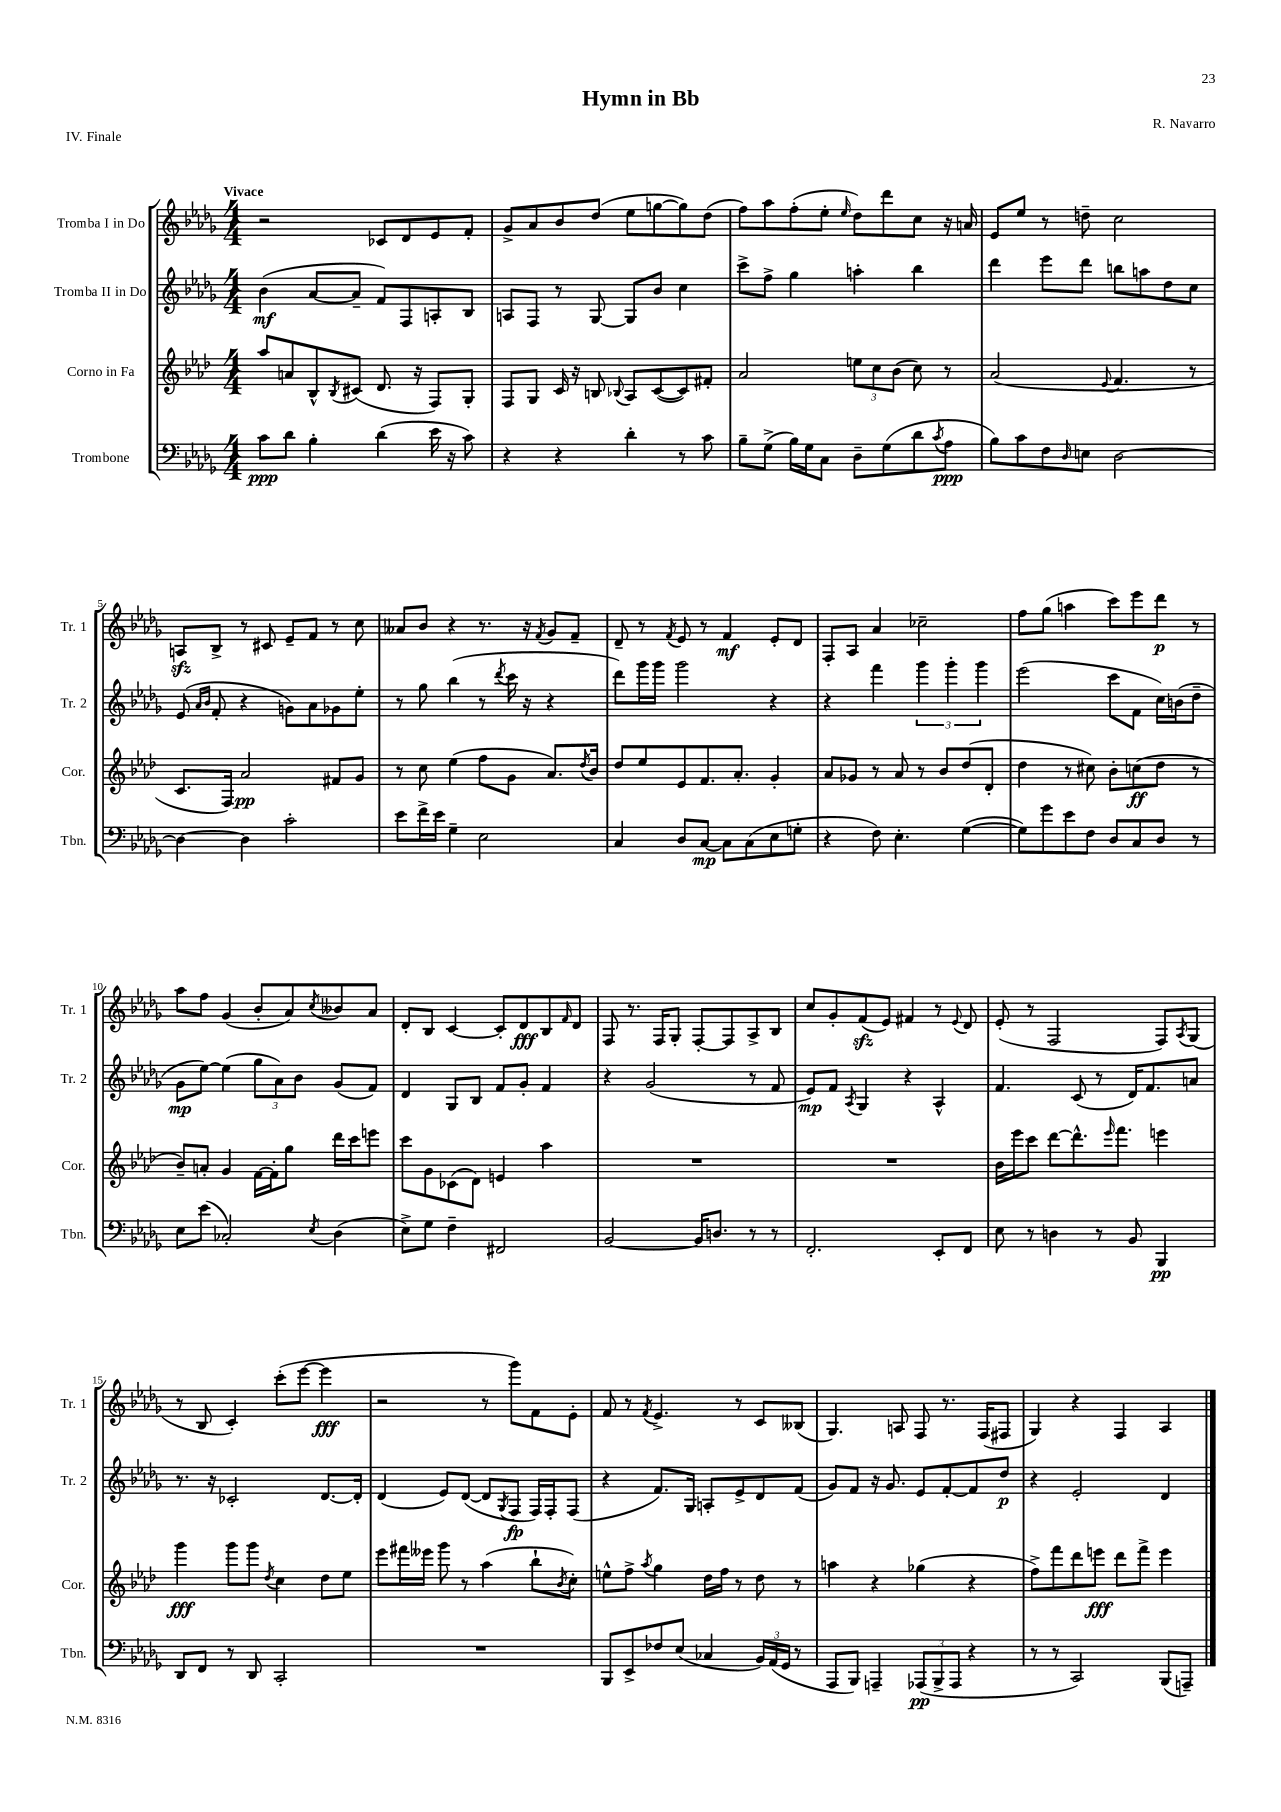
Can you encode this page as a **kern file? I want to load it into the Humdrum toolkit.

**kern	**dynam	**kern	**dynam	**kern	**dynam	**kern	**dynam
*part4	*part4	*part3	*part3	*part2	*part2	*part1	*part1
*staff4	*staff4	*staff3	*staff3	*staff2	*staff2	*staff1	*staff1
*I"Trombone	*	*I"Corno in Fa	*	*I"Tromba II in Do	*	*I"Tromba I in Do	*
*I'Tbn.	*	*I'Cor.	*	*I'Tr. 2	*	*I'Tr. 1	*
*clefF4	*	*clefG2	*	*clefG2	*	*clefG2	*
*k[b-e-a-d-g-]	*	*k[b-e-a-d-]	*	*k[b-e-a-d-g-]	*	*k[b-e-a-d-g-]	*
*M4/4	*	*M4/4	*	*M4/4	*	*M4/4	*
=1	=1	=1	=1	=1	=1	=1	=1
!	!	!	!	!	!	!LO:TX:a:B:t=Vivace	!
8c\L	ppp	8aa-/L	.	(4b-\	mf	2r	.
8d-\J	.	8an/	.	.	.	.	.
4B-'\	.	8B-^^/	.	[8a-/L	.	.	.
.	.	8qB-/	.	.	.	.	.
.	.	(8c#X/J	.	8a-~/J]	.	.	.
(4d-\	.	8.d-/	.	8f/L)	.	8c-X/L	.
.	.	.	.	8F/	.	8d-/	.
.	.	16r	.	.	.	.	.
16e-\	.	8F/L)	.	8An'/	.	8e-/	.
16r	.	.	.	.	.	.	.
8c\)	.	8G'/J	.	8B-/J	.	8f'/J	.
=2	=2	=2	=2	=2	=2	=2	=2
4r	.	8F/L	.	8An/L	.	8g-^/L	.
.	.	8G/J	.	8F/J	.	8a-/	.
4r	.	16c/	.	8r	.	8b-/	.
.	.	16r	.	.	.	.	.
.	.	8Bn/	.	[8G-/	.	(8dd-/J	.
.	.	8qqB-X/	.	.	.	.	.
4d-'\	.	8A-/L	.	8G-/L]	.	8ee-\L	.
.	.	([8c/	.	8b-/J	.	[8ggn\	.
8r	.	8c/])	.	4cc\	.	8gg\])	.
8c\	.	8f#X'/J	.	.	.	(8dd-\J	.
=3	=3	=3	=3	=3	=3	=3	=3
8B-~\L	.	2a-/	.	8ccc^\L	.	8ff\L)	.
(8G-^\J	.	.	.	8ff^\J	.	8aa-\	.
16B-\LL)	.	.	.	4gg-\	.	(8ff'\	.
16G-\J	.	.	.	.	.	.	.
8C\J	.	.	.	.	.	8ee-'\J	.
.	.	.	.	.	.	16qqee-/	.
8D-~\L	.	12een\L	.	4aan'\	.	8dd-\L)	.
.	.	12cc\	.	.	.	.	.
(8G-\	.	.	.	.	.	8ddd-\	.
.	.	(12b-\J	.	.	.	.	.
8d-\	.	8cc\)	.	4bb-\	.	8cc\J	.
8qc/	.	.	.	.	.	.	.
8A-\J	ppp	8r	.	.	.	16r	.
.	.	.	.	.	.	16an/	.
=4	=4	=4	=4	=4	=4	=4	=4
8B-\L)	.	(2a-/	.	4ddd-\	.	8e-/L	.
8c\	.	.	.	.	.	8ee-/J	.
8F\	.	.	.	8eee-\L	.	8r	.
16qqD-/	.	.	.	.	.	.	.
8En\J	.	.	.	8ddd-\J	.	8ddn~\	.
.	.	8qqe-/	.	.	.	.	.
[2D-\	.	4.f/	.	8bbn\L	.	2cc\	.
.	.	.	.	8aan\	.	.	.
.	.	.	.	8dd-\	.	.	.
.	.	8r	.	8cc\J	.	.	.
!!LO:LB:g=z
=5	=5	=5	=5	=5	=5	=5	=5
4D-\_	.	8.c/L	.	(8e-/	.	8Anzz/L	.
.	.	.	.	16qqa-/LL	.	.	.
.	.	.	.	16qqb-/JJ	.	.	.
.	.	.	.	8f'/	.	8B-^/J	.
.	.	16F/Jk)	.	.	.	.	.
4D-\]	.	2a-/	pp	4r	.	8r	.
.	.	.	.	.	.	8c#X/	.
2c'\	.	.	.	8gn\L)	.	8e-~/L	.
.	.	.	.	8a-\	.	8f/J	.
.	.	8f#X/L	.	8g-X\	.	8r	.
.	.	8g/J	.	8ee-'\J	.	8cc\	.
=6	=6	=6	=6	=6	=6	=6	=6
8e-\L	.	8r	.	8r	.	8a--X/L	.
16f^\L	.	8cc\	.	8gg-\	.	8b-/J	.
16e-\JJ	.	.	.	.	.	.	.
4G-~\	.	(4ee-\	.	(4bb-\	.	4r	.
2E-\	.	8ff\L	.	8r	.	8.r	.
.	.	.	.	8qddd-/	.	.	.
.	.	8g\J	.	16ccc\	.	.	.
.	.	.	.	16r	.	16r	.
.	.	.	.	.	.	8qf/	.
.	.	8.a-/L)	.	4r	.	8g-/L	.
.	.	.	.	.	.	8f~/J	.
.	.	8qdd-/	.	.	.	.	.
.	.	16b-/Jk	.	.	.	.	.
=7	=7	=7	=7	=7	=7	=7	=7
4C/	.	8dd-/L	.	8ddd-\L)	.	8d-~/	.
.	.	8ee-/	.	16ggg-\L	.	8r	.
.	.	.	.	16ggg-\JJ	.	.	.
.	.	.	.	.	.	8qf/	.
8D-/L	.	8e-/	.	2ggg-\	.	8e-/	.
[8C/J	mp	8.f/	.	.	.	8r	.
8C\L]	.	.	.	.	.	4f/	mf
.	.	8.a-'/J	.	.	.	.	.
(8C\	.	.	.	.	.	.	.
8E-\	.	4g'/	.	4r	.	8e-'/L	.
8Gn'\J	.	.	.	.	.	8d-/J	.
=8	=8	=8	=8	=8	=8	=8	=8
4r	.	8a-/L	.	4r	.	8F'/L	.
.	.	8g-X/J	.	.	.	8A-/J	.
8F\)	.	8r	.	4fff\	.	4a-/	.
4.E-'\	.	8a-/	.	.	.	.	.
.	.	8r	.	6ggg-\	.	2cc-X~\	.
.	.	8b-/L	.	.	.	.	.
.	.	.	.	6ggg-'\	.	.	.
([4G-\	.	(8dd-/	.	.	.	.	.
.	.	.	.	6ggg-\	.	.	.
.	.	8d-'/J	.	.	.	.	.
=9	=9	=9	=9	=9	=9	=9	=9
8G-\L])	.	4dd-\	.	(2eee-\	.	8ff\L	.
8g-\	.	.	.	.	.	(8gg-\J	.
8e-\	.	8r	.	.	.	4aan\	.
8F\J	.	8cc#X\)	.	.	.	.	.
8D-/L	.	8b-'\L	.	8ccc\L	.	8ccc\L)	.
8C/	.	(8ccn\	ff	8f\J	.	8eee-\	.
8D-/J	.	8dd-\J	.	16cc\LL)	.	8ddd-\J	p
.	.	.	.	(16bn\J	.	.	.
8r	.	8r	.	8dd-~\J	.	8r	.
!!LO:LB:g=z
=10	=10	=10	=10	=10	=10	=10	=10
8E-\L	.	8b-~/L)	.	8g-\L	mp	8aa-\L	.
(8e-\J	.	8an'/J	.	[8ee-\J)	.	8ff\J	.
2C-X'/)	.	4g/	.	(4ee-\]	.	(4g-/	.
.	.	[16f\LL	.	12gg-\L	.	8b-'/L	.
.	.	16f'\J]	.	.	.	.	.
.	.	.	.	12a-\)	.	.	.
.	.	8gg\J	.	.	.	8a-/)	.
.	.	.	.	12b-\J	.	.	.
8qE-/	.	.	.	.	.	8qcc/	.
(4D-\	.	16ddd-\LL	.	(8g-/L	.	8b--X/	.
.	.	16ccc\J	.	.	.	.	.
.	.	8eeen\J	.	8f/J)	.	8a-/J	.
=11	=11	=11	=11	=11	=11	=11	=11
8E-^\L)	.	8ccc\L	.	4d-/	.	8d-'/L	.
8G-\J	.	8g\	.	.	.	8B-/J	.
4F~\	.	(8c-X\	.	8G-/L	.	[4c/	.
.	.	8d-\J)	.	8B-/J	.	.	.
2FF#X/	.	4en/	.	8f/L	.	8c'/L]	.
.	.	.	.	8g-'/J	.	8d-/	fff
.	.	4aa-\	.	4f/	.	8B-/	.
.	.	.	.	.	.	16qqf/	.
.	.	.	.	.	.	8d-/J	.
=12	=12	=12	=12	=12	=12	=12	=12
[2BB-/	.	1r	.	4r	.	8F/	.
.	.	.	.	.	.	8.r	.
.	.	.	.	(2g-/	.	.	.
.	.	.	.	.	.	16F/KL	.
.	.	.	.	.	.	8G-'/J	.
16BB-/KL]	.	.	.	.	.	[8F'/L	.
8.Dn/J	.	.	.	.	.	.	.
.	.	.	.	.	.	8F/]	.
8r	.	.	.	8r	.	8A-^/	.
8r	.	.	.	8f/	.	8B-/J	.
=13	=13	=13	=13	=13	=13	=13	=13
2.FF'/	.	1r	.	8e-/L)	mp	8cc/L	.
.	.	.	.	8f/J	.	8g-'/	.
.	.	.	.	8qA-/	.	.	.
.	.	.	.	4G-/	.	(8fzz/	.
.	.	.	.	.	.	8e-/J)	.
.	.	.	.	4r	.	4f#X/	.
8EE-'/L	.	.	.	4A-^^/	.	8r	.
.	.	.	.	.	.	8qqe-/	.
8FF/J	.	.	.	.	.	8d-/	.
=14	=14	=14	=14	=14	=14	=14	=14
8E-\	.	16b-\LL	.	4.f/	.	(8e-'/	.
.	.	16eee-\J	.	.	.	.	.
8r	.	8ccc\J	.	.	.	8r	.
4Dn\	.	[8ddd-\L	.	.	.	2F/	.
.	.	8.ddd-^^\]	.	(8c/	.	.	.
8r	.	.	.	8r	.	.	.
.	.	16qqeee-/	.	.	.	.	.
.	.	8.fff\J	.	.	.	.	.
8BB-/	.	.	.	16d-/KL)	.	.	.
.	.	.	.	8.f/	.	.	.
4BBB-/	pp	4eeen\	.	.	.	8F/L)	.
.	.	.	.	.	.	8qA-/	.
.	.	.	.	8an/J	.	(8G-/J	.
!!LO:LB:g=z
=15	=15	=15	=15	=15	=15	=15	=15
8DD-/L	.	4ggg\	fff	8.r	.	8r	.
8FF/J	.	.	.	.	.	8B-/	.
.	.	.	.	16r	.	.	.
8r	.	8ggg\L	.	2c-X'/	.	4c'/)	.
8DD-/	.	8ggg\J	.	.	.	.	.
.	.	8qdd-/	.	.	.	.	.
2CC'/	.	4cc\	.	.	.	(8ccc'\L	.
.	.	.	.	.	.	[8eee-\J	.
.	.	8dd-\L	.	[8.d-/L	.	4eee-\]	fff
.	.	8ee-\J	.	.	.	.	.
.	.	.	.	16d-'/Jk]	.	.	.
=16	=16	=16	=16	=16	=16	=16	=16
1r	.	8eee-\L	.	(4d-/	.	2r	.
.	.	16fff#X\L	.	.	.	.	.
.	.	16eee--X\JJ	.	.	.	.	.
.	.	8ggg\	.	8e-/L)	.	.	.
.	.	8r	.	([8d-/J	.	.	.
.	.	(4aa-\	.	8d-/L]	.	8r	.
.	.	.	.	8qG-/	.	.	.
.	.	.	.	8F/J	fp	8ggg-\L)	.
.	.	8bb-`\L	.	16F/LL)	.	8f\	.
.	.	.	.	16F'/J	.	.	.
.	.	8qb-/	.	.	.	.	.
.	.	8cc'\J)	.	(8F/J	.	8e-'\J	.
=17	=17	=17	=17	=17	=17	=17	=17
8BBB-/L	.	8een^^\L	.	4r	.	8f/	.
8EE-^/	.	8ff^\J	.	.	.	8r	.
.	.	8qaa-/	.	.	.	8qf/	.
8F-X/	.	4gg\	.	8.f/L)	.	4.e-^/	.
(8E-/J	.	.	.	.	.	.	.
.	.	.	.	16G-/Jk	.	.	.
4C-X/	.	16dd-\LL	.	8An'/L	.	.	.
.	.	16ff\JJ	.	.	.	.	.
.	.	8r	.	8e-^/	.	8r	.
24BB-/LL)	.	8dd-\	.	8d-/	.	8c/L	.
(24AA-/	.	.	.	.	.	.	.
24GG-/JJ	.	.	.	.	.	.	.
8r	.	8r	.	(8f/J	.	(8B--X/J	.
=18	=18	=18	=18	=18	=18	=18	=18
8AAA-/L	.	4aan\	.	8g-/L)	.	4.G-/)	.
8BBB-/J)	.	.	.	8f/J	.	.	.
4AAAn~/	.	4r	.	16r	.	.	.
.	.	.	.	8.g-/	.	.	.
.	.	.	.	.	.	8An/	.
(12AAA-X/L	pp	(4gg-X\	.	8e-/L	.	8F/	.
12BBB-^/	.	.	.	.	.	.	.
.	.	.	.	[8f'/	.	8.r	.
12AAA-/J	.	.	.	.	.	.	.
4r	.	4r	.	8f/]	.	.	.
.	.	.	.	.	.	(16F/KL	.
.	.	.	.	8dd-/J	p	8F#X/J	.
=19	=19	=19	=19	=19	=19	=19	=19
8r	.	8ff^\L)	.	4r	.	4G-/)	.
8r	.	8fff\	.	.	.	.	.
2CC/)	.	8ddd-\	.	2e-'/	.	4r	.
.	.	8eeen\J	fff	.	.	.	.
.	.	8ddd-\L	.	.	.	4F/	.
.	.	8fff^\J	.	.	.	.	.
(8BBB-/L	.	4eee\	.	4d-/	.	4A-/	.
8AAAn~/J)	.	.	.	.	.	.	.
==	==	==	==	==	==	==	==
*-	*-	*-	*-	*-	*-	*-	*-
